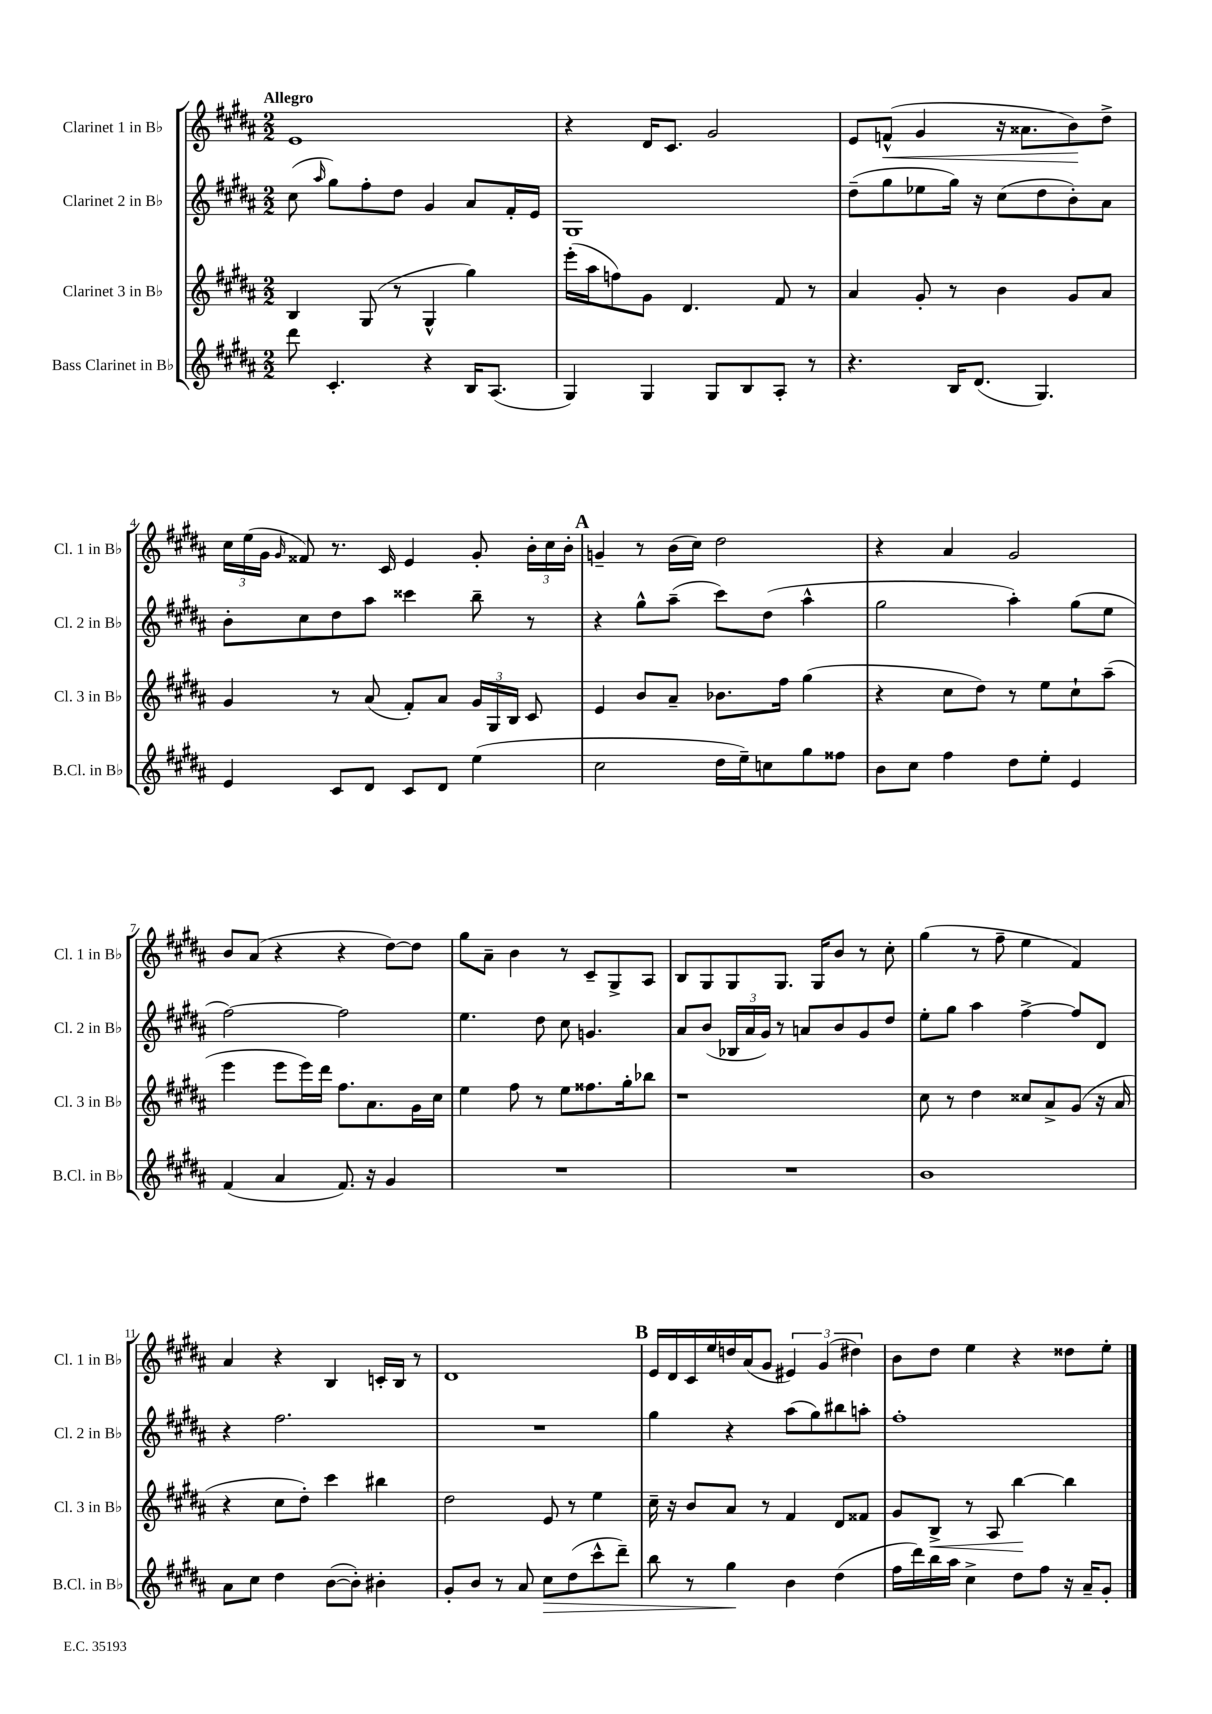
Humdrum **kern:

**kern	**dynam	**kern	**dynam	**kern	**kern	**dynam
*part4	*part4	*part3	*part3	*part2	*part1	*part1
*staff4	*staff4	*staff3	*staff3	*staff2	*staff1	*staff1
*I"Bass Clarinet in B♭	*	*I"Clarinet 3 in B♭	*	*I"Clarinet 2 in B♭	*I"Clarinet 1 in B♭	*
*I'B.Cl. in B♭	*	*I'Cl. 3 in B♭	*	*I'Cl. 2 in B♭	*I'Cl. 1 in B♭	*
*clefG2	*	*clefG2	*	*clefG2	*clefG2	*
*k[f#c#g#d#a#]	*	*k[f#c#g#d#a#]	*	*k[f#c#g#d#a#]	*k[f#c#g#d#a#]	*
*M2/2	*	*M2/2	*	*M2/2	*M2/2	*
=1	=1	=1	=1	=1	=1	=1
!	!	!	!	!	!LO:TX:a:B:t=Allegro	!
8ddd#\	.	4B/	.	(8cc#\	1e	.
.	.	.	.	16qqaa#/	.	.
4.c#'/	.	.	.	8gg#\L)	.	.
.	.	(8G#/	.	8ff#'\	.	.
.	.	8r	.	8dd#\J	.	.
4r	.	4G#^^/	.	4g#/	.	.
16B/KL	.	4gg#\)	.	8a#/L	.	.
(8.A#/J	.	.	.	.	.	.
.	.	.	.	16f#'/L	.	.
.	.	.	.	16e/JJ	.	.
=2	=2	=2	=2	=2	=2	=2
4G#/)	.	(16eee'\LL	.	1G#	4r	.
.	.	16aa#\J	.	.	.	.
.	.	8ffn\)	.	.	.	.
4G#/	.	8g#\J	.	.	16d#/KL	.
.	.	.	.	.	8.c#/J	.
.	.	4.d#/	.	.	.	.
8G#/L	.	.	.	.	2g#/	.
8B/	.	.	.	.	.	.
8A#'/J	.	8f#/	.	.	.	.
8r	.	8r	.	.	.	.
=3	=3	=3	=3	=3	=3	=3
4.r	.	4a#/	.	(8dd#~\L	8e/L	.
!	!	!	!	!	!	!LO:HP:b
.	.	.	.	8gg#\	(8fn^^/J	<
.	.	8g#'/	.	8ee-X\	4g#/	.
16B/KL	.	8r	.	16gg#\Jk)	.	.
(8.d#/J	.	.	.	16r	.	.
.	.	4b\	.	(8cc#\L	16r	.
.	.	.	.	.	8.a##X\L	.
4.G#/)	.	.	.	8dd#\	.	.
.	.	8g#/L	.	8b'\)	8b\)	.
.	.	8a#/J	.	8a#\J	8dd#^\J	[
!!LO:LB:g=z
=4	=4	=4	=4	=4	=4	=4
4e/	.	4g#/	.	8b'\L	24cc#\LL	.
.	.	.	.	.	(24ee\	.
.	.	.	.	.	24g#\JJ	.
.	.	.	.	.	16qqg#/	.
.	.	.	.	8cc#\	8f##X/)	.
8c#/L	.	8r	.	8dd#\	8.r	.
8d#/J	.	(8a#/	.	8aa#\J	.	.
.	.	.	.	.	16c#/	.
8c#/L	.	8f#'/L)	.	4ccc##X\	4e/	.
8d#/J	.	8a#/J	.	.	.	.
(4ee\	.	24g#/LL	.	8bb~\	8g#'/	.
.	.	24G#/	.	.	.	.
.	.	24B/JJ	.	.	.	.
.	.	8c#/	.	8r	24b'\LL	.
.	.	.	.	.	24cc#\	.
.	.	.	.	.	24b'\JJ	.
!!LO:REH:place=s1:t=A
=5	=5	=5	=5	=5	=5	=5
2cc#\	.	4e/	.	4r	4gn~/	.
.	.	8b/L	.	8gg#^^\L	8r	.
.	.	8a#~/J	.	(8aa#~\J	(16b\LL	.
.	.	.	.	.	16cc#\JJ)	.
16dd#\LL	.	8.b-X\L	.	8ccc#\L)	2dd#\	.
16ee~\J)	.	.	.	.	.	.
8ccn\	.	.	.	(8dd#\J	.	.
.	.	16ff#\Jk	.	.	.	.
8gg#\	.	(4gg#\	.	4aa#^^\	.	.
8ff##X\J	.	.	.	.	.	.
=6	=6	=6	=6	=6	=6	=6
8b\L	.	4r	.	2gg#\	4r	.
8cc#\J	.	.	.	.	.	.
4ff#\	.	8cc#\L	.	.	4a#/	.
.	.	8dd#\J)	.	.	.	.
8dd#\L	.	8r	.	4aa#'\)	2g#/	.
8ee'\J	.	8ee\L	.	.	.	.
4e/	.	8cc#`\	.	(8gg#\L	.	.
.	.	(8aa#~\J	.	8ee\J	.	.
!!LO:LB:g=z
=7	=7	=7	=7	=7	=7	=7
(4f#/	.	4eee\	.	[2ff#\)	8b/L	.
.	.	.	.	.	(8a#/J	.
4a#/	.	8eee\L	.	.	4r	.
.	.	16eee\L)	.	.	.	.
.	.	16ddd#\JJ	.	.	.	.
8.f#/)	.	8.ff#\L	.	2ff#\]	4r	.
16r	.	8.a#\	.	.	.	.
4g#/	.	.	.	.	[8dd#\L)	.
.	.	16g#\L	.	.	8dd#\J]	.
.	.	16cc#\JJ	.	.	.	.
=8	=8	=8	=8	=8	=8	=8
1r	.	4ee\	.	4.ee\	8gg#\L	.
.	.	.	.	.	8a#~\J	.
.	.	8ff#\	.	.	4b\	.
.	.	8r	.	8dd#\	.	.
.	.	8ee\L	.	8cc#\	8r	.
.	.	8.ff##X\	.	4.gn/	8c#~/L	.
.	.	.	.	.	8G#^/	.
.	.	16gg#'\k	.	.	.	.
.	.	8bb-X\J	.	.	8A#/J	.
=9	=9	=9	=9	=9	=9	=9
1r	.	1r	.	8a#/L	8B/L	.
.	.	.	.	(8b/J	8G#/	.
.	.	.	.	24B-X/LL	8G#/	.
.	.	.	.	24a#/	.	.
.	.	.	.	24g#/JJ)	.	.
.	.	.	.	8r	8.G#/J	.
.	.	.	.	8an/L	.	.
.	.	.	.	.	16G#/KL	.
.	.	.	.	8b/	8b/J	.
.	.	.	.	8g#/	8r	.
.	.	.	.	8dd#/J	8cc#'\	.
=10	=10	=10	=10	=10	=10	=10
1b	.	8cc#\	.	8ee'\L	(4gg#\	.
.	.	8r	.	8gg#\J	.	.
.	.	4dd#\	.	4aa#\	8r	.
.	.	.	.	.	8ff#~\	.
.	.	8cc##X/L	.	[4ff#^\	4ee\	.
.	.	8a#^/	.	.	.	.
.	.	(8g#/J	.	8ff#/L]	4f#/)	.
.	.	16r	.	8d#/J	.	.
.	.	16a#/	.	.	.	.
!!LO:LB:g=z
=11	=11	=11	=11	=11	=11	=11
8a#\L	.	4r	.	4r	4a#/	.
8cc#\J	.	.	.	.	.	.
4dd#\	.	8cc#\L	.	2.ff#\	4r	.
.	.	8dd#'\J)	.	.	.	.
([8b\L	.	4ccc#\	.	.	4B/	.
8b'\J])	.	.	.	.	.	.
4b#X'\	.	4bb#X\	.	.	16cn'/LL	.
.	.	.	.	.	16B/JJ	.
.	.	.	.	.	8r	.
=12	=12	=12	=12	=12	=12	=12
8g#'/L	.	2dd#\	.	1r	1d#	.
8b/J	.	.	.	.	.	.
8r	.	.	.	.	.	.
8a#/	.	.	.	.	.	.
!	!LO:HP:b	!	!	!	!	!
8cc#\L	>	8e/	.	.	.	.
(8dd#\	.	8r	.	.	.	.
8ccc#^^\	.	4ee\	.	.	.	.
8ddd#~\J)	.	.	.	.	.	.
!!LO:REH:place=s1:t=B
=13	=13	=13	=13	=13	=13	=13
8bb\	.	16cc#~\	.	4gg#\	16e/LL	.
.	.	16r	.	.	16d#/	.
8r	.	8b/L	.	.	16c#/	.
.	.	.	.	.	16ee/	.
4gg#\	.	8a#/J	.	4r	16ddn/	.
.	.	.	.	.	(16a#/J	.
.	.	8r	.	.	8g#/J	.
4b\	]	4f#/	.	(8aa#\L	6e#X/)	.
.	.	.	.	8gg#\)	.	.
.	.	.	.	.	(6g#/	.
(4dd#\	.	8d#/L	.	8bb#X\	.	.
.	.	.	.	.	6dd#X\)	.
.	.	8f##X/J	.	8aan'\J	.	.
=14	=14	=14	=14	=14	=14	=14
16ff#\LL	.	8g#/L	.	1ff#'	8b\L	.
16ddd#\)	.	.	.	.	.	.
!	!	!	!LO:HP:b	!	!	!
16bb\	.	8B^/J	<	.	8dd#\J	.
16aa#\JJ	.	.	.	.	.	.
4cc#^\	.	8r	.	.	4ee\	.
.	.	8A#/	.	.	.	.
8dd#\L	.	[4bb\	.	.	4r	.
8ff#\J	.	.	.	.	.	.
16r	.	4bb\]	[	.	8dd##X\L	.
16a#~/KL	.	.	.	.	.	.
8g#'/J	.	.	.	.	8ee'\J	.
==	==	==	==	==	==	==
*-	*-	*-	*-	*-	*-	*-
